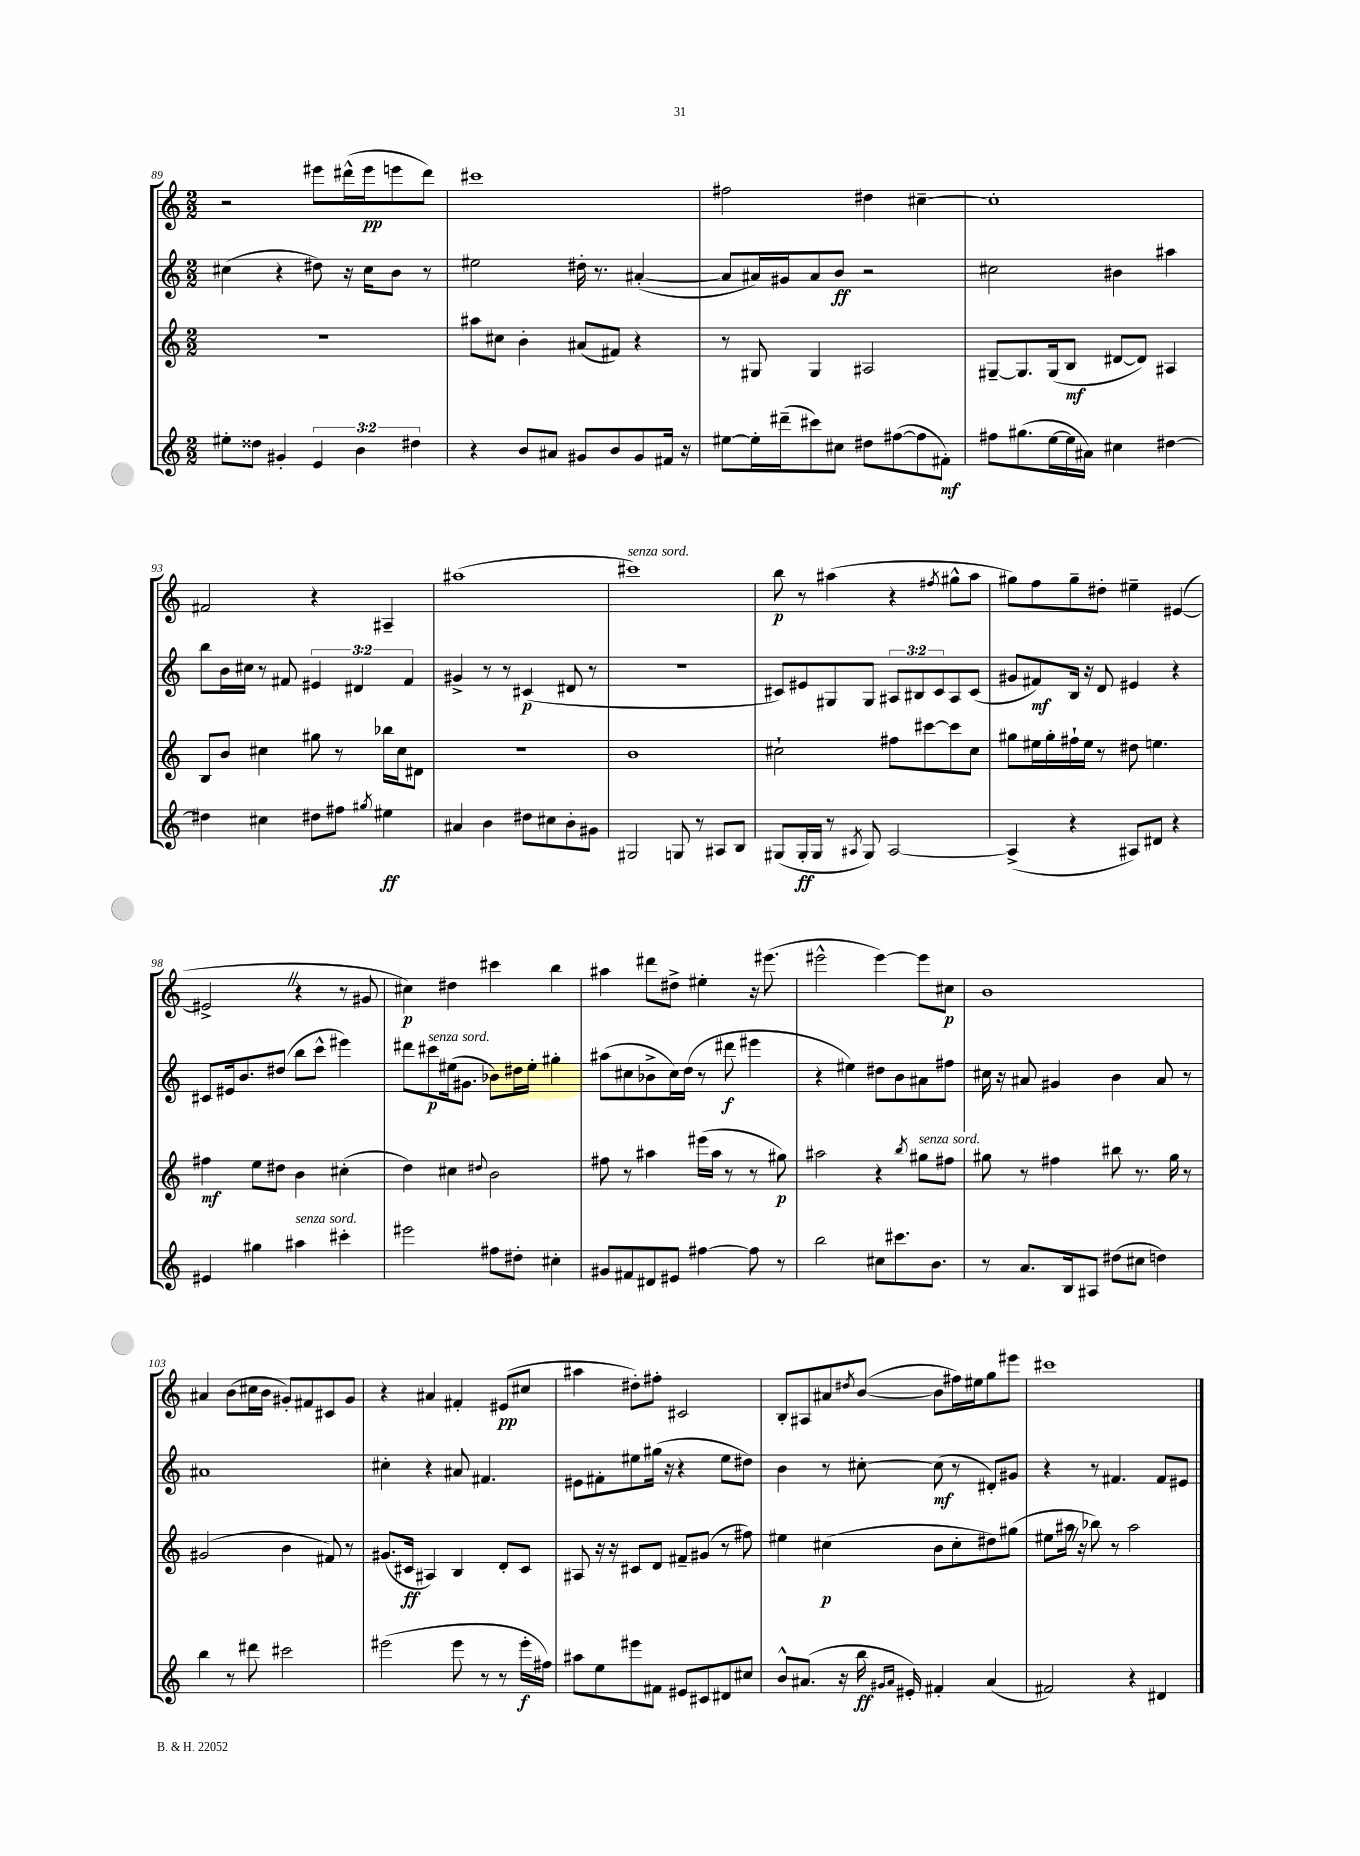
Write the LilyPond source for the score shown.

<<
\new StaffGroup <<
\new Staff = "s0" {
    \clef treble \key c \major \numericTimeSignature \time 2/2
    r2 eis'''8 dis'''16-^( eis'''16\pp e'''8 dis'''8) |
    cis'''1 |
    fis''2 dis''4 cis''4~-- |
    cis''1-. |
    fis'2 r4 ais4-- |
    ais''1( |
    cis'''1^\markup { \italic "senza sord." }) |
    b''8\p r8 ais''4( r4 \acciaccatura { fis''8 } gis''8-^ ais''8 |
    gis''8) f''8 gis''8-- dis''8-. eis''4-- eis'4~( |
    eis'2-> \once \override BreathingSign.text = \markup { \musicglyph "scripts.caesura.straight" } \breathe r4 r8 gis'8 |
    cis''4\p) dis''4 cis'''4 b''4 |
    ais''4 dis'''8 dis''8-> eis''4-. r16 eis'''8.( |
    eis'''2-^ eis'''4~) eis'''8 cis''8\p |
    b'1 |
    ais'4 b'8( cis''16 b'16 gis'8-.) fis'8 cis'8 gis'8 |
    r4 ais'4 fis'4-. eis'8\pp( cis''8 |
    ais''4 dis''8-.) fis''8-. cis'2 |
    b8-. ais8 ais'8 \acciaccatura { dis''8 } b'8~( b'8 fis''16) eis''16 g''8 eis'''8 |
    cis'''1 \bar "|." |
}
\new Staff = "s1" {
    \clef treble \key c \major \numericTimeSignature \time 2/2 \override Staff.TupletNumber.text = #tuplet-number::calc-fraction-text
    cis''4( r4 dis''8) r16 cis''16 b'8 r8 |
    eis''2 dis''16-. r8. ais'4~-.( |
    ais'8 ais'16) gis'16 ais'8 b'8\ff r2 |
    cis''2 bis'4 ais''4 |
    b''8 b'16 cis''16 r8 fis'8 \tuplet 3/2 { eis'4 dis'4 fis'4 } |
    gis'4-> r8 r8 cis'4\p( dis'8 r8 |
    R1 |
    cis'8) eis'8 gis8 gis8 \tuplet 3/2 { ais8 bis8 cis'8 } ais8 cis'8( |
    gis'8 fis'8\mf) b16 r16 d'8 eis'4 r4 |
    cis'8 eis'16 b'8. dis''8( b''8 c'''8-^ eis'''4) |
    dis'''8 cis'''8\p^\markup { \italic "senza sord." } eis''16( gis'8. bes'8) dis''16 eis''16-. gis''4-. |
    ais''8( cis''8 bes'8-> cis''16) d''16( r8 dis'''8\f eis'''4 |
    r4 eis''4) dis''8 b'8 ais'8 fis''8 |
    cis''16 r16 ais'8 gis'4 b'4 ais'8 r8 |
    ais'1 |
    cis''4-. r4 ais'8 fis'4. |
    eis'8 fis'8-. eis''8 gis''16( r16 r4 eis''8 dis''8) |
    b'4 r8 cis''8~-. cis''8\mf( r8 dis'8-.) gis'8 |
    r4 r8 fis'4. fis'8 eis'8 \bar "|." |
}
\new Staff = "s2" {
    \clef treble \key c \major \numericTimeSignature \time 2/2
    R1 |
    ais''8 cis''8 b'4-. ais'8( fis'8) r4 |
    r8 gis8 gis4 ais2 |
    gis8~-- gis8. gis16( b8\mf dis'8~ dis'8) ais4 |
    b8 b'8 cis''4 gis''8 r8 bes''16 cis''16 dis'8 |
    R1 |
    b'1 |
    cis''2-! fis''8 cis'''8~ cis'''8 cis''8 |
    gis''8 eis''16 gis''16-. fis''16-! eis''16 r8 dis''8 e''4. |
    fis''4\mf e''8 dis''8 b'4 cis''4-.( |
    d''4) cis''4 \appoggiatura { dis''8 } b'2 |
    fis''8 r8 ais''4 eis'''16( ais''16 r8 r8 gis''8\p) |
    ais''2 r4 \acciaccatura { b''8 } gis''8^\markup { \italic "senza sord." } fis''8 |
    gis''8 r8 fis''4 bis''8 r8. gis''16 r8 |
    gis'2( b'4 fis'8) r8 |
    gis'8.( cis'16\ff ais4) b4 d'8-. cis'8 |
    ais8 r16 r16 cis'8 d'8 fis'8-- gis'8( r8 fis''8) |
    eis''4 cis''4\p( b'8 cis''8-. dis''8) gis''8( |
    eis''8 ais''16 \once \override BreathingSign.text = \markup { \musicglyph "scripts.caesura.straight" } \breathe r16 bes''8) r8 ais''2 \bar "|." |
}
\new Staff = "s3" {
    \clef treble \key c \major \numericTimeSignature \time 2/2 \override Staff.TupletNumber.text = #tuplet-number::calc-fraction-text
    eis''8-. disis''8 gis'4-. \tuplet 3/2 { e'4 b'4 dis''4 } |
    r4 b'8 ais'8 gis'8 b'8 gis'8 fis'16 r16 |
    eis''8~ eis''16-. dis'''16--( cis'''8) cis''8 dis''8 fis''8~( fis''8 fis'8-.\mf) |
    fis''8 gis''8.( e''16~ e''16 ais'16) cis''4 dis''4~ |
    dis''4 cis''4 dis''8 fis''8 \acciaccatura { gis''8 } eis''4\ff |
    ais'4 b'4 dis''8 cis''8 b'8-. gis'8 |
    gis2 g8 r8 ais8 b8 |
    gis8( gis16-.\ff gis16 r8 \acciaccatura { ais8 } gis8) ais2~ |
    ais4->( r4 ais8) dis'8 r4 |
    eis'4 gis''4 ais''4^\markup { \italic "senza sord." } cis'''4-. |
    eis'''2 fis''8 dis''8-. cis''4-. |
    gis'8 fis'8 dis'8 eis'8 fis''4~ fis''8 r8 |
    b''2 cis''8 cis'''8. b'8. |
    r8 a'8. b16 ais8 dis''8( cis''8 d''4) |
    b''4 r8 dis'''8 cis'''2 |
    eis'''2( eis'''8 r8 r8 eis'''16-.\f fis''16) |
    ais''8 e''8 eis'''8 fis'8 eis'8 cis'8 dis'8 cis''8 |
    b'8-^ ais'8.( r16 b''16\ff \grace { gis'16 ais'16 } eis'16-.) fis'4-. ais'4( |
    fis'2) r4 dis'4 \bar "|." |
}
>>
>>
\layout { \context { \Score currentBarNumber = #89 } }
